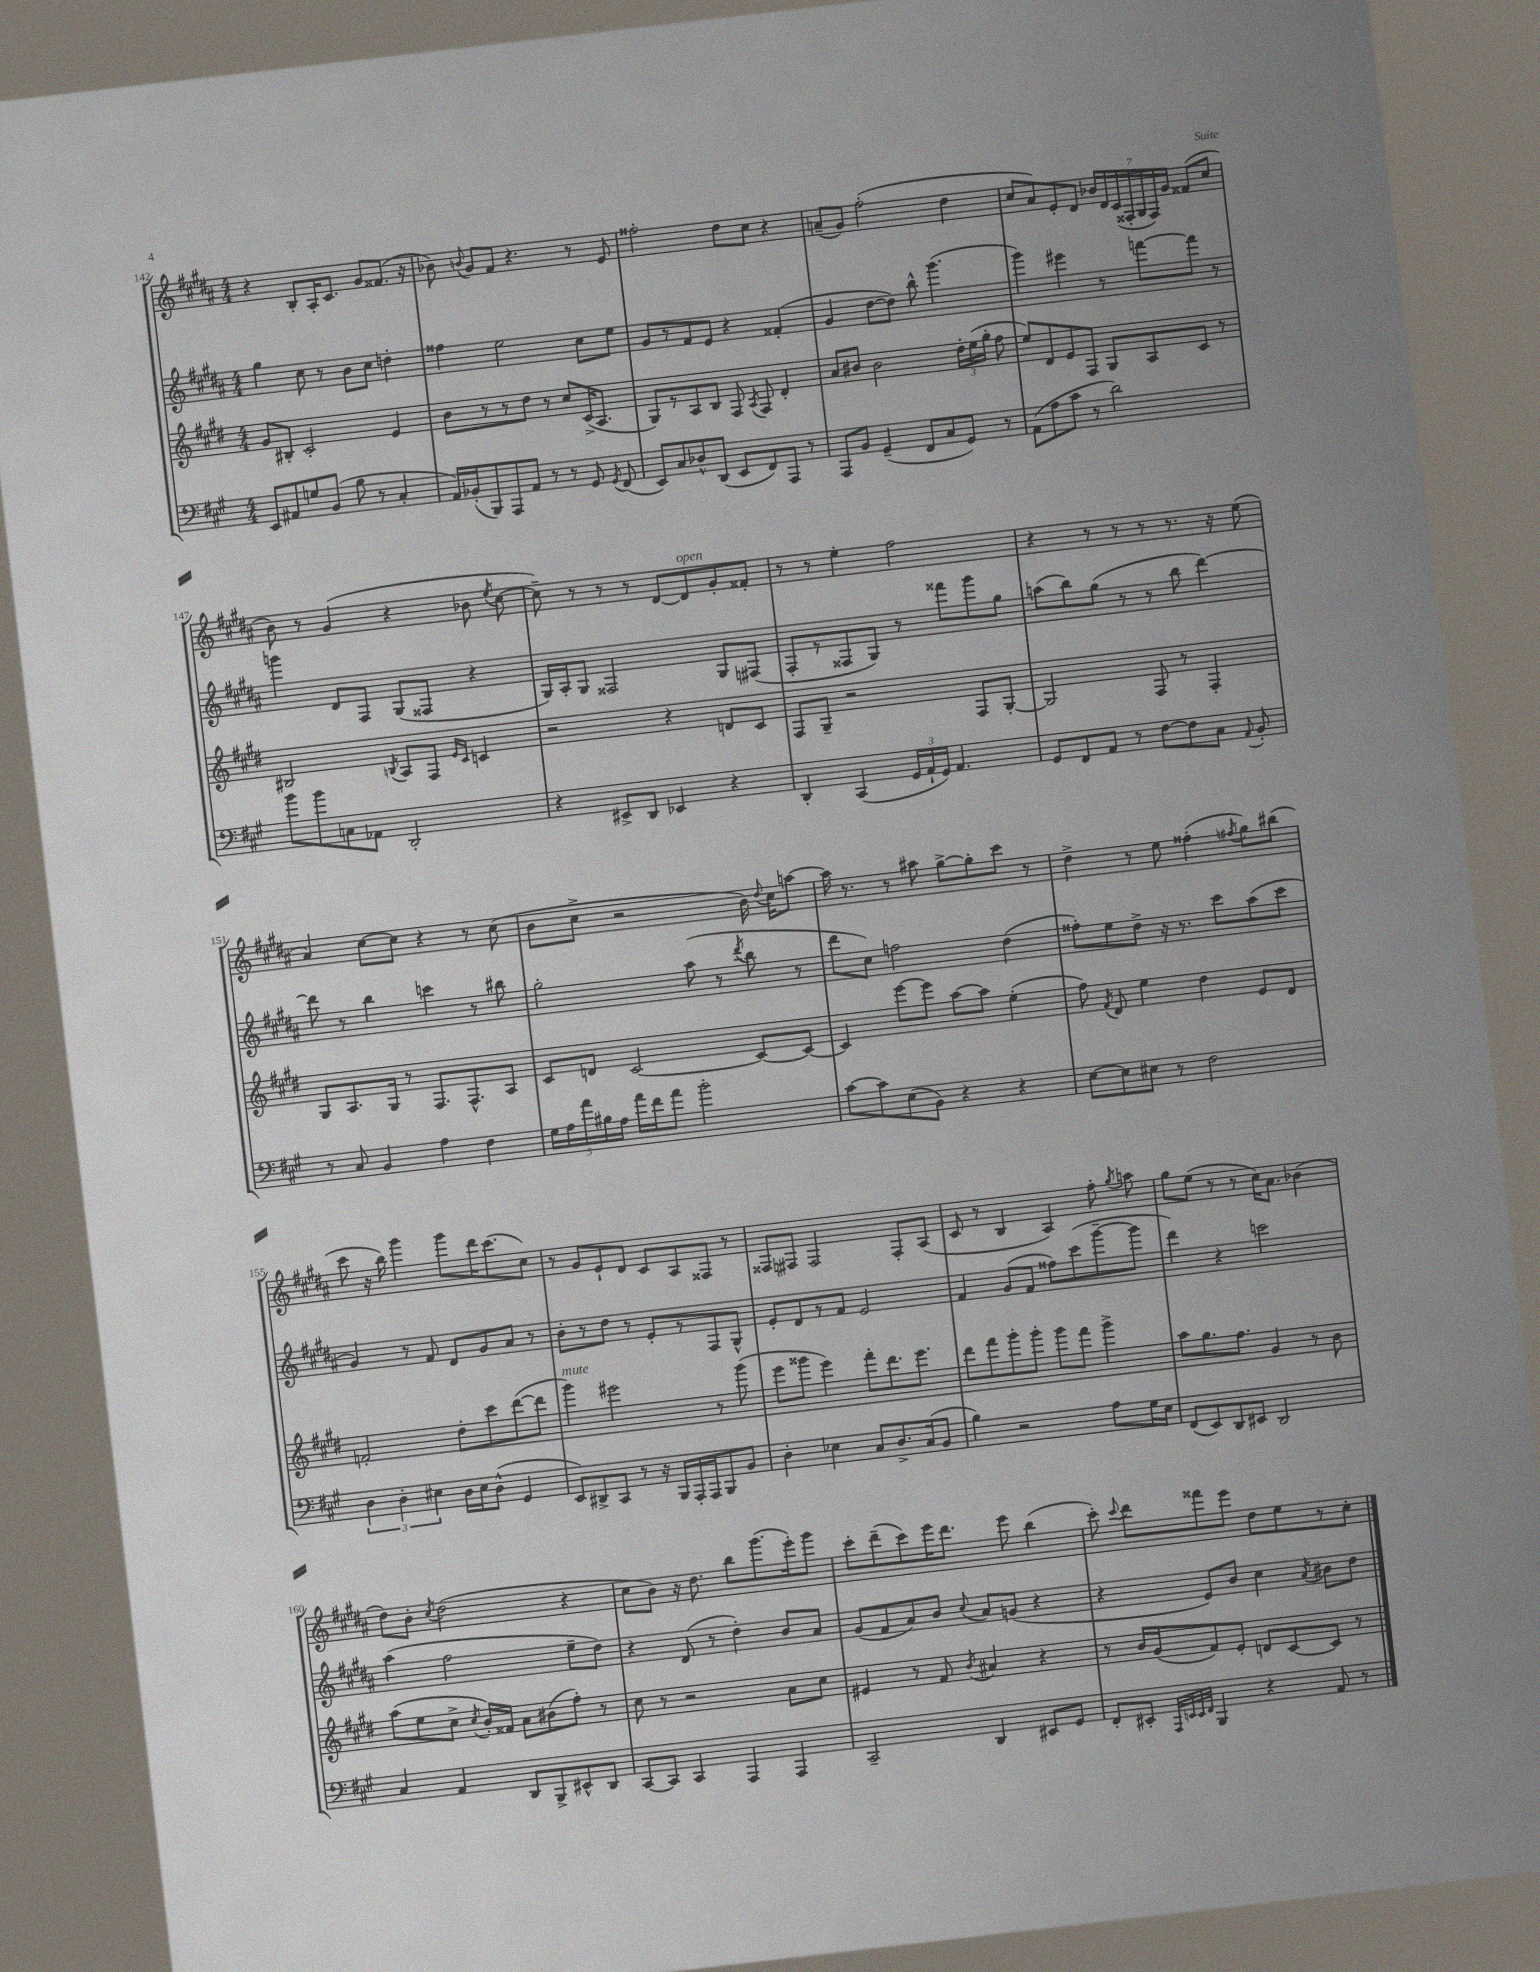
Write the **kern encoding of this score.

**kern	**kern	**kern	**kern
*staff4	*staff3	*staff2	*staff1
*clefF4	*clefG2	*clefG2	*clefG2
*k[f#c#g#]	*k[f#c#g#d#]	*k[f#c#g#d#a#]	*k[f#c#g#d#a#]
*M4/4	*M4/4	*M4/4	*M4/4
8EE	8g#	4gg#	4r
8AA#	8B#'	.	.
8G	2c#'	8cc#	8B'
(8BB	.	8r	16A#'
.	.	.	8.c#
8B	.	8b	.
8r	.	8cc#	8g#
4C#'	4e	4dd'	(8.f##
.	.	.	16r
=	=	=	=
16AA)	8b	4ff##	8b-)
(16BB-'	.	.	.
.	.	.	8qqb
8BBB)	8r	.	8g#
8AAA	8r	2ee	8f#
8AA	8dd#	.	4.r
8r	8r	.	.
8r	8cc#	.	.
8GG#	(16c#^	8cc#	8r
.	8.A	.	.
8qGG#	.	.	.
(8FF#	.	8ee	8e
=	=	=	=
8EE)	8G#)	8g#	2ff##'
8C#	8r	8r	.
8D-^^	8A	8f#	.
(8DD	8B	8e	.
8EE	8F#	4r	8dd#
.	8qA	.	.
8FF#)	8F#	.	8cc#
8AAA	4d#'	(4f##'	4r
8r	.	.	.
=	=	=	=
8AAA	8a	4g#	(8a~
8BB	8b#	.	8g#)
(4GG#~	2b#	[8dd#	(2ff#'
.	.	8dd#])	.
8FF#	.	8bb^^	.
8C#	.	(4.ggg#	.
8GG#)	24dd#'	.	4dd#
.	(24ee	.	.
.	24gg#'	.	.
8r	8ff#	.	.
=	=	=	=
(8AA	8ee)	4ggg#)	8cc#
8A	8d#	.	8a#)
8c#	8e	4eee#	8e'
8r	8F#	.	8d#
2d)	8G#	8r	28b-
.	.	.	28d#
.	.	.	(28c#
.	.	.	28F##'
.	8A	[8fff	.
.	.	.	28G#
.	.	.	28F##)
.	.	.	28g#
.	8c#	8fff]	(8f##
.	8r	8r	8cc#
=	=	=	=
8b	2B#	4ggg	8b)
8b	.	.	8r
8C	.	8d#	(4g#
8AA-	.	8F#	.
.	8qB	.	.
2DD'	8A	(8G#	4r
.	8F#	8F##	.
.	16qqe	.	.
.	16qqc#	.	.
.	4c	4r	8b-
.	.	.	8qee
.	.	.	[8cc#
=	=	=	=
4r	2r	16G#)	8cc#~])
.	.	16A#'	.
.	.	8G#	8r
8EE#^	.	2F##	8r
8DD	.	.	8r
4EE-	4r	.	[8d#
.	.	.	8d#]
4r	8d	8G#	8g#'
.	8c#	(8F#	8f##'
=	=	=	=
4DD'	8F#	8F#'	8r
.	8G#~	8r	8r
(4CC#	2r	8F##	4ee'
.	.	8G#)	.
24GG#	.	8r	2ff#
24AA`	.	.	.
24GG#)	.	.	.
4.AA	.	8fff##	.
.	8F#	8ggg#	.
.	[8G#'	8gg#	.
=	=	=	=
8GG#	2G#]	(8aa	4r
8FF#	.	8bb)	.
8AA	.	(8gg#	8r
8r	.	8r	8r
[8F#	8F#	8r	8r
8F#]	8r	8bb	8.r
8C#	4F#'	[4ddd#)	.
.	.	.	16r
8qqAA	.	.	.
8BB'	.	.	(8ee
=	=	=	=
8r	8G#	8ddd#]	4a#)
8C#	8.A	8r	.
4BB	.	4bb	[8cc#
.	16G#	.	.
.	8r	.	8cc#]
4A	8.F#	4ccc	4r
.	8.F#^^	.	.
4F#	.	8r	8r
.	8A	8bb#	(8cc#
=	=	=	=
20G#	8c#	2gg#'	8b
20A	.	.	.
20a	.	.	.
.	8d	.	8cc#^
20B#	.	.	.
20A	.	.	.
16a	[2c#	.	2r
16f#	.	.	.
8a	.	.	.
2b'	.	(8aa#	.
.	.	8r	.
.	.	8qddd#	.
.	8c#_	8bb	16b)
.	.	.	8qqdd#
.	.	.	16cc#
.	8c#_	8r	[8aa
=	=	=	=
[8c#	4c#]	8ddd#	16aa]
.	.	.	8.r
8c#]	.	8cc#)	.
(8E	[8eee	2ff	8r
8BB)	8eee]	.	8aa#
4r	[8aa	.	[8gg#^
.	8aa]	.	8gg#']
4r	(4ee'	(4dd#	8ccc#
.	.	.	8r
=	=	=	=
[8E	8ff#)	8ff##')	4dd#^
.	8qf#	.	.
8E]	8d#	8ee	.
8E#	4ee	8dd#^	8r
8r	.	16r	8ee
.	.	8.r	.
2F#	4dd#	.	(4ff##'
.	.	8ccc#	.
.	.	.	8qff#
.	8e	(8aa#	8gg#)
.	8d#	8ccc#	(8bb#
=	=	=	=
6D	2f'	4g#)	8ccc#
.	.	.	16r
6D'	.	.	.
.	.	.	16bb)
.	.	8r	4ggg#
6E#	.	.	.
.	.	8f#	.
16D	8dd#'	8d#	8ggg#
16E#	.	.	.
(8D^^	8ccc#	8g#	16ddd#
.	.	.	(8.ccc#
4GG#	([8ddd#	8a#	.
.	8ddd#]	8r	8cc#)
=	=	=	=
8EE)	4ggg#)	8b'	8r
8DD#^	.	8r	8g#
8CC#	2eee#	8dd#	8e`
8r	.	8r	8d#
16r	.	8e'	8c#
16BBB	.	.	.
16AAA'	.	8r	8A#
16AAA	.	.	.
8BBB	8r	8F#	8F##
8BB	(8ggg#	8G#^^	8r
=	=	=	=
4D'	8eee	8e'	8F##
.	8ggg##	8d#	8F#
4E-	4eee)	8r	2F#
.	.	8f#	.
8C#	8fff#'	2e	.
8.D^	8.ddd#	.	.
.	.	.	8F#'
(16C#	8.eee	.	.
8BB	.	.	(8A#
=	=	=	=
4B)	8ddd#	4f#	8c#
.	8fff#	.	8r
2r	8ggg#'	(8g#	4B
.	8ggg#'	8f#	.
.	8ggg#	8ff##)	4A#)
.	8fff#	(8ccc#	.
8A	4ggg#^	[8ggg#~	8ff#'
.	.	.	8qgg#
16G#	.	8ggg#]	8aa
16E	.	.	.
=	=	=	=
(8FF#	8aa	4ddd#)	8gg#
8EE)	8.gg#	.	(8ee
8DD	.	4r	8r
.	8.ff#	.	.
8EE#	.	.	8r
2DD	4g#	2ccc	16cc#)
.	.	.	8.a#
.	8r	.	(4b-
.	8b	.	.
=	=	=	=
4C#	(8aa	(4aa#	8dd#)
.	8ee	.	8b'
.	.	.	8qcc#
4AA	8cc#^	2ff#	(2dd#
.	8qcc#	.	.
.	16b')	.	.
.	16f##	.	.
8DD	8a	.	.
8BBB^	(8b#	.	.
8EE#^^	8ff#')	8ee~	4r
8DD	8r	8dd#)	.
=	=	=	=
[8CC#	8cc#	4r	8cc#
8CC#]	8r	.	8b)
4CC#	2r	(8d#	16r
.	.	.	8.dd#
.	.	8r	.
4AAA	.	4dd#')	8bb
.	.	.	(8.ggg#
4AAA	8a	8b	.
.	.	.	16eee')
.	8cc#	8a#	8ggg#
=	=	=	=
2CC#~	4e#	(8g#	8ccc#'
.	.	8f#	(8ddd#~
.	8r	8a#)	8ccc#)
.	8f#	8b	16eee
.	.	.	8.ddd#
.	8qb	8qqcc#	.
4DD	4a#	8a#	.
.	.	(8g	8eee
8EE#	4r	4r	(4bb
8GG#	.	.	.
=	=	=	=
8FF#'	8r	4r	8ccc#')
.	.	.	8qqccc#
8EE#'	16b	.	8ddd#
.	(16g#	.	.
32qqAAA	.	.	.
32qqEE	.	.	.
32qqEE	.	.	.
32qqFF#	.	.	.
4BBB	8f#)	8e)	8fff##
.	8e'	8b	8eee
4r	8d	4cc#	8dd#
.	[8c#	.	8ee
.	.	8qa#	.
8AA	8c#]	8b#	8r
8r	8r	8dd#	8cc#'
==	==	==	==
*-	*-	*-	*-
